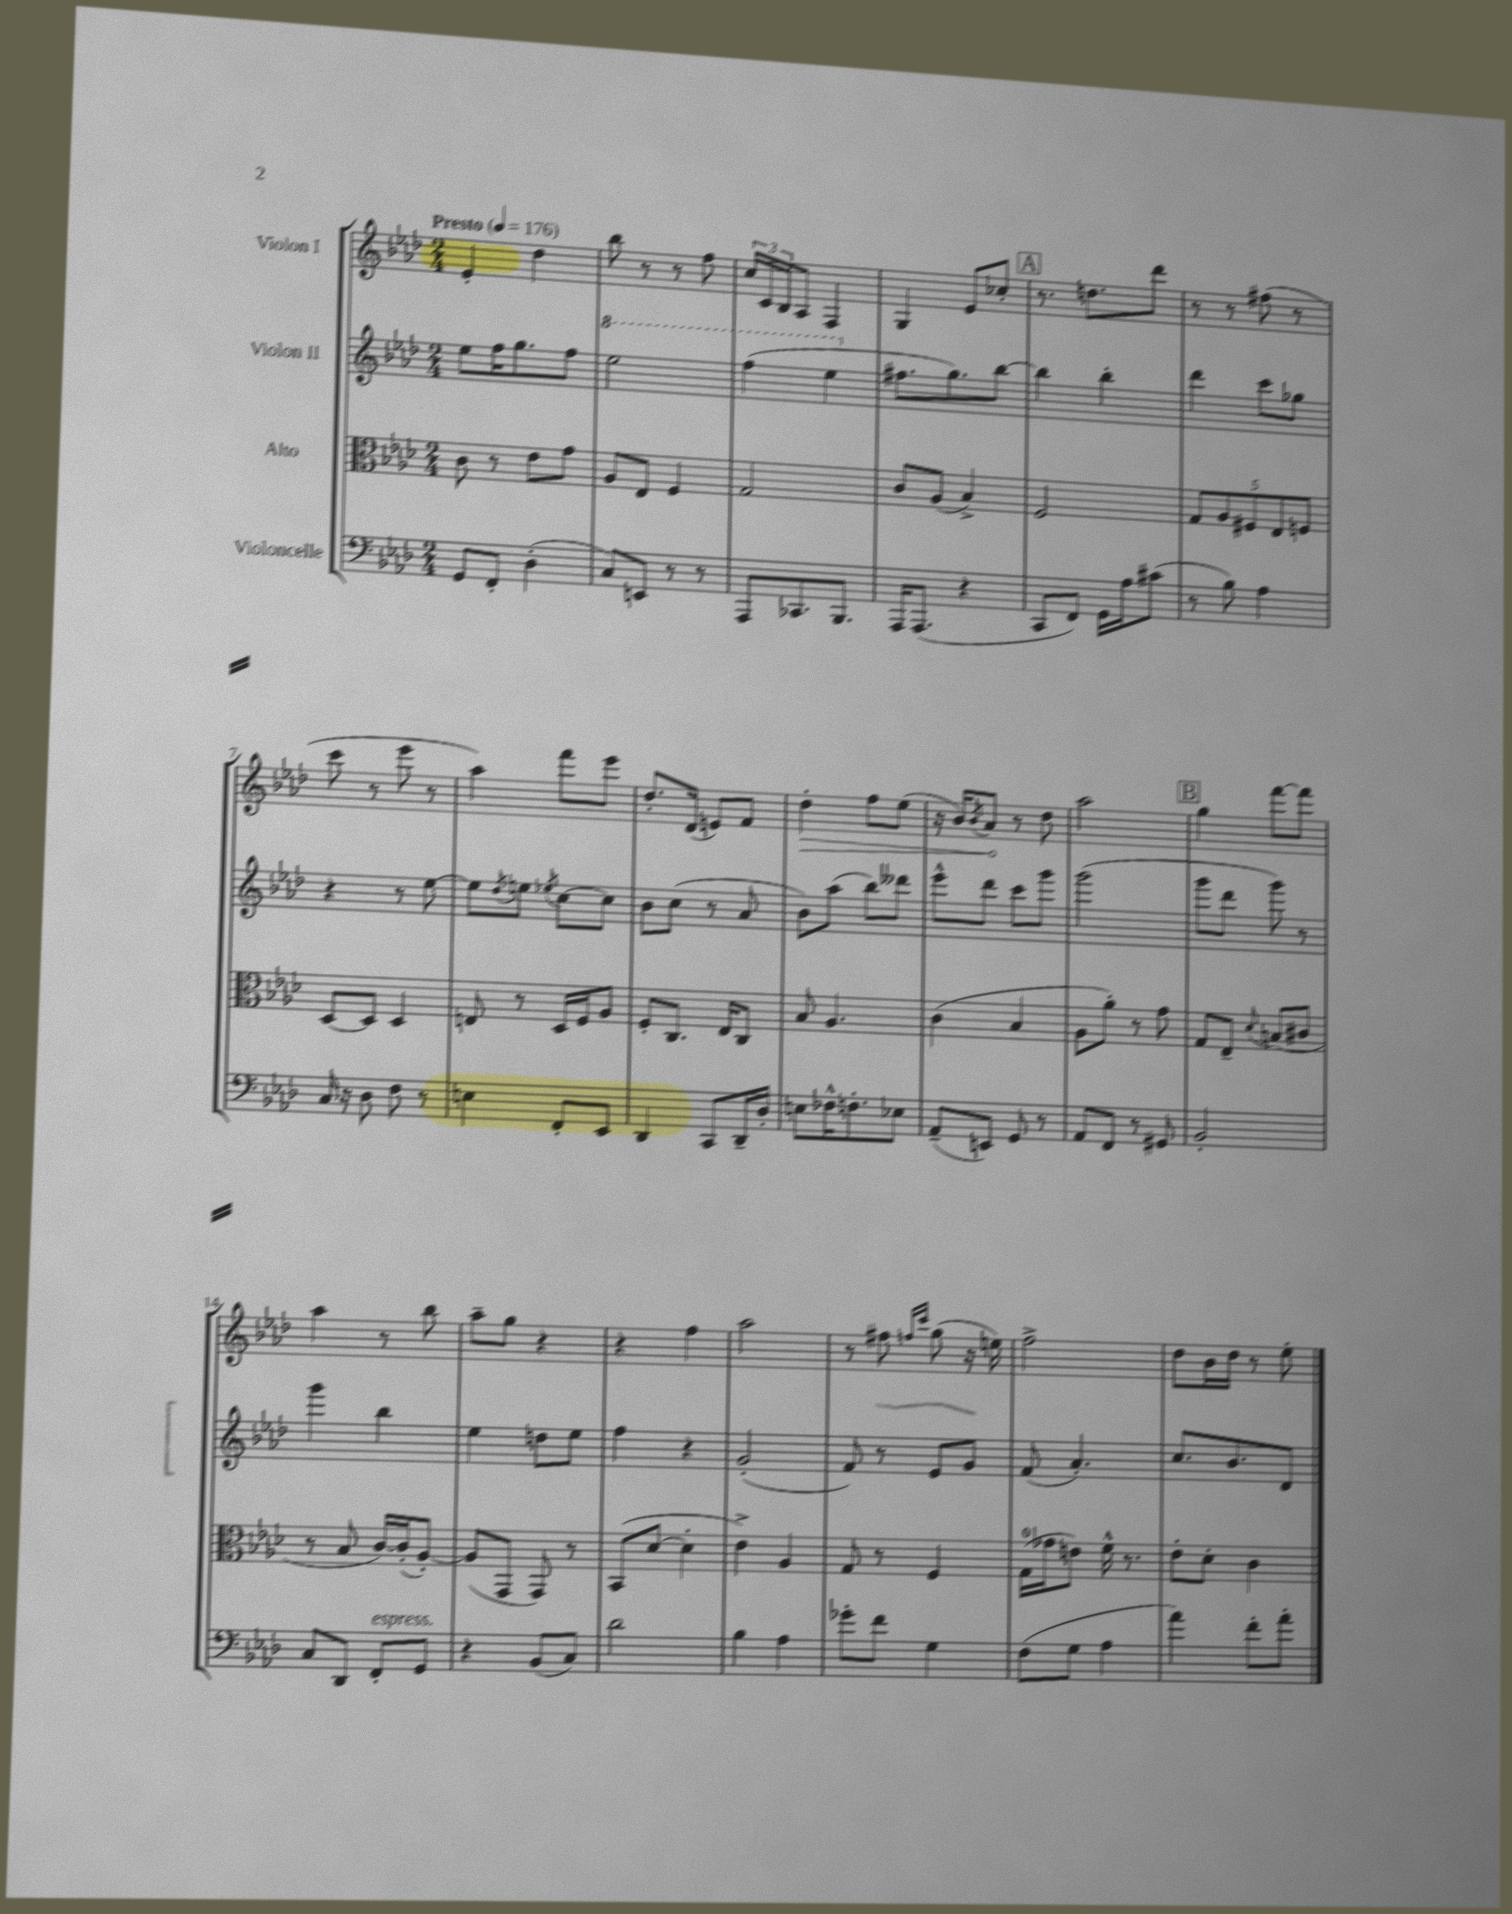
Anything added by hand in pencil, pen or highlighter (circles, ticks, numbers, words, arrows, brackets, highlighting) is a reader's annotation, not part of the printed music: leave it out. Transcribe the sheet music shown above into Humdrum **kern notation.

**kern	**kern	**kern	**kern	**dynam
*part4	*part3	*part2	*part1	*part1
*staff4	*staff3	*staff2	*staff1	*staff1
*I"Violoncelle	*I"Alto	*I"Violon II	*I"Violon I	*
*clefF4	*clefC3	*clefG2	*clefG2	*
*k[b-e-a-d-]	*k[b-e-a-d-]	*k[b-e-a-d-]	*k[b-e-a-d-]	*
*M2/4	*M2/4	*M2/4	*M2/4	*
*MM176	*MM176	*MM176	*MM176	*
=1	=1	=1	=1	=1
!	!	!	!LO:TX:a:B:t=Presto	!
8GG/L	8c\	8ee-\L	4e-'/	.
8FF'/J	8r	16ff\K	.	.
.	.	8.gg\	.	.
(4D-'\	8e-\L	.	4dd-\	.
.	8g\J	8ff\J	.	.
=2	=2	=2	=2	=2
*	*	*8va	*	*
8C/L)	8A-/L	2eee-\	8bb-\	.
8EEn/J	8E-/J	.	8r	.
8r	4F/	.	8r	.
8r	.	.	8ff\	.
=3	=3	=3	=3	=3
8AAA-/L	2G/	(4fff\	24cc/LL	.
.	.	.	24c/	.
.	.	.	24B-/J	.
8.CC-X/	.	.	8A-/J	.
.	.	4eee-\	4F/	.
8.BBB-/J	.	.	.	.
=4	=4	=4	=4	=4
*	*	*X8va	*	*
16AAA-/KL	8c/L	8.ff#X\L	4G/	.
(8.AAA-/J	.	.	.	.
.	(8A-/J	.	.	.
.	.	8.gg\)	.	.
4r	4B-^/)	.	8e-/L	.
.	.	[8bb-\J	8cc-X'/J	.
!!LO:REH:place=s1:t=A
=5	=5	=5	=5	=5
8CC/L	2F/	4bb-\]	8.r	.
8FF/J)	.	.	.	.
.	.	.	8.ddn\L	.
16GG\LL	.	4bb-'\	.	.
16A-\J	.	.	.	.
(8c#X\J	.	.	8ddd-\J	.
=6	=6	=6	=6	=6
8r	10G/L	4ddd-\	8r	.
.	10A-/	.	.	.
8B-\)	.	.	8r	.
.	10F#X/	.	.	.
4A-\	.	8ccc\L	(8ff#X\	.
.	10E-/	.	.	.
.	.	8gg-X\J	8r	.
.	10Fn/J	.	.	.
!!LO:LB:g=z
=7	=7	=7	=7	=7
16C/	[8D-/L	4r	8ccc\	.
16r	.	.	.	.
8D-\	8D-/J]	.	8r	.
8F\	4D-/	8r	8eee-\	.
8r	.	[8ee-\	8r	.
=8	=8	=8	=8	=8
4En\	8En/	8ee-\L]	4aa-\)	.
.	.	8qdd-/	.	.
.	8r	8een\J	.	.
.	.	8qee-X/	.	.
8FF'/L	16D-/LL	[8cc\L	8fff\L	.
.	16F/J	.	.	.
8EE-/J	8A-/J	8cc\J]	8eee-\J	.
=9	=9	=9	=9	=9
4DD-/	8F'/L	8b-\L	8.dd-'/L	.
.	8.C/J	(8cc\J	.	.
.	.	.	(16d-/Jk	.
8CC/L	.	8r	8en/L)	.
.	16E-/KL	.	.	.
16DD-~/L	8C/J	8a-/	8f/J	.
16D-'/JJ	.	.	.	.
=10	=10	=10	=10	=10
!	!	!	!	!LO:HP:b
8En\L	8B-/	8b-\L)	4dd-'\	>
16F-X^^\K	4.A-/	(8aa-\J	.	.
8.Fn'\	.	.	.	.
.	.	8bb-\L)	8ff\L	.
8E-X\J	.	8ddd--X\J	(8ee-\J	.
=11	=11	=11	=11	=11
(8AA-~/L	(4c\	8eee-^^\L	16r	.
.	.	.	16b-/KL)	.
.	.	.	8qb-/	.
8EEn/J)	.	8ddd-\J	8a-/J	.
8GG/	4B-/	8ccc\L	8r	]
8r	.	8ggg\J	8dd-\	.
=12	=12	=12	=12	=12
8AA-/L	8A-\L	(2ggg\	2aa-\	.
8FF/J	8a-'\J)	.	.	.
8r	8r	.	.	.
8GG#X/	8g\	.	.	.
!!LO:REH:place=s1:t=B
=13	=13	=13	=13	=13
2BB-'/	8G/L	8ggg\L	4gg\	.
.	8E-~/J	8ddd-\J	.	.
.	8qqd-/	.	.	.
.	(8Bn/L	8ggg\)	[8fff\L	.
.	8c#X/J	8r	8fff\J]	.
!!LO:LB:g=z
=14	=14	=14	=14	=14
8C/L	8r	4ggg\	4aa-\	.
8DD-/J	8B-/	.	.	.
!LO:TX:a:i:t=espress.	!	!	!	!
8FF'/L	[16c/LL)	4bb-\	8r	.
.	(16c'/J]	.	.	.
8GG/J	[8A-'/J)	.	8bb-\	.
=15	=15	=15	=15	=15
4r	(8A-/L]	4ee-\	8aa-~\L	.
.	8GG/J	.	8gg\J	.
(8BB-/L	8GG/)	8ddn\L	4r	.
8C/J)	8r	8ee-\J	.	.
=16	=16	=16	=16	=16
2d-\	(8BB-/L	4ff\	4r	.
.	[8d-/J	.	.	.
.	4d-'\]	4r	4ff\	.
=17	=17	=17	=17	=17
4B-\	4e-^\)	(2g'/	2aa-\	.
4A-\	4A-/	.	.	.
=18	=18	=18	=18	=18
8g-X'\L	8G/	8f/)	8r	.
8f\J	8r	8r	8ff#X\	.
.	.	.	16qqffn/LL	.
.	.	.	16qqccc/JJ	.
4G\	4F/	8e-/L	(8gg\	.
.	.	8g/J	16r	.
.	.	.	16een\)	.
=19	=19	=19	=19	=19
(8F\L	(16G\LL	(8f/	2ff^\	.
.	16g-X\J	.	.	.
8G\J	8en\J)	4.a-'/)	.	.
4A-\	16f^^\	.	.	.
.	8.r	.	.	.
=20	=20	=20	=20	=20
4a-\)	8e-'\L	8.cc/L	8dd-\L	.
.	8d-'\J	.	16b-\L	.
.	.	8.b-/	16dd-\JJ	.
8f'\L	4c\	.	8r	.
8a-'\J	.	8d-/J	8ee-'\	.
==	==	==	==	==
*-	*-	*-	*-	*-
